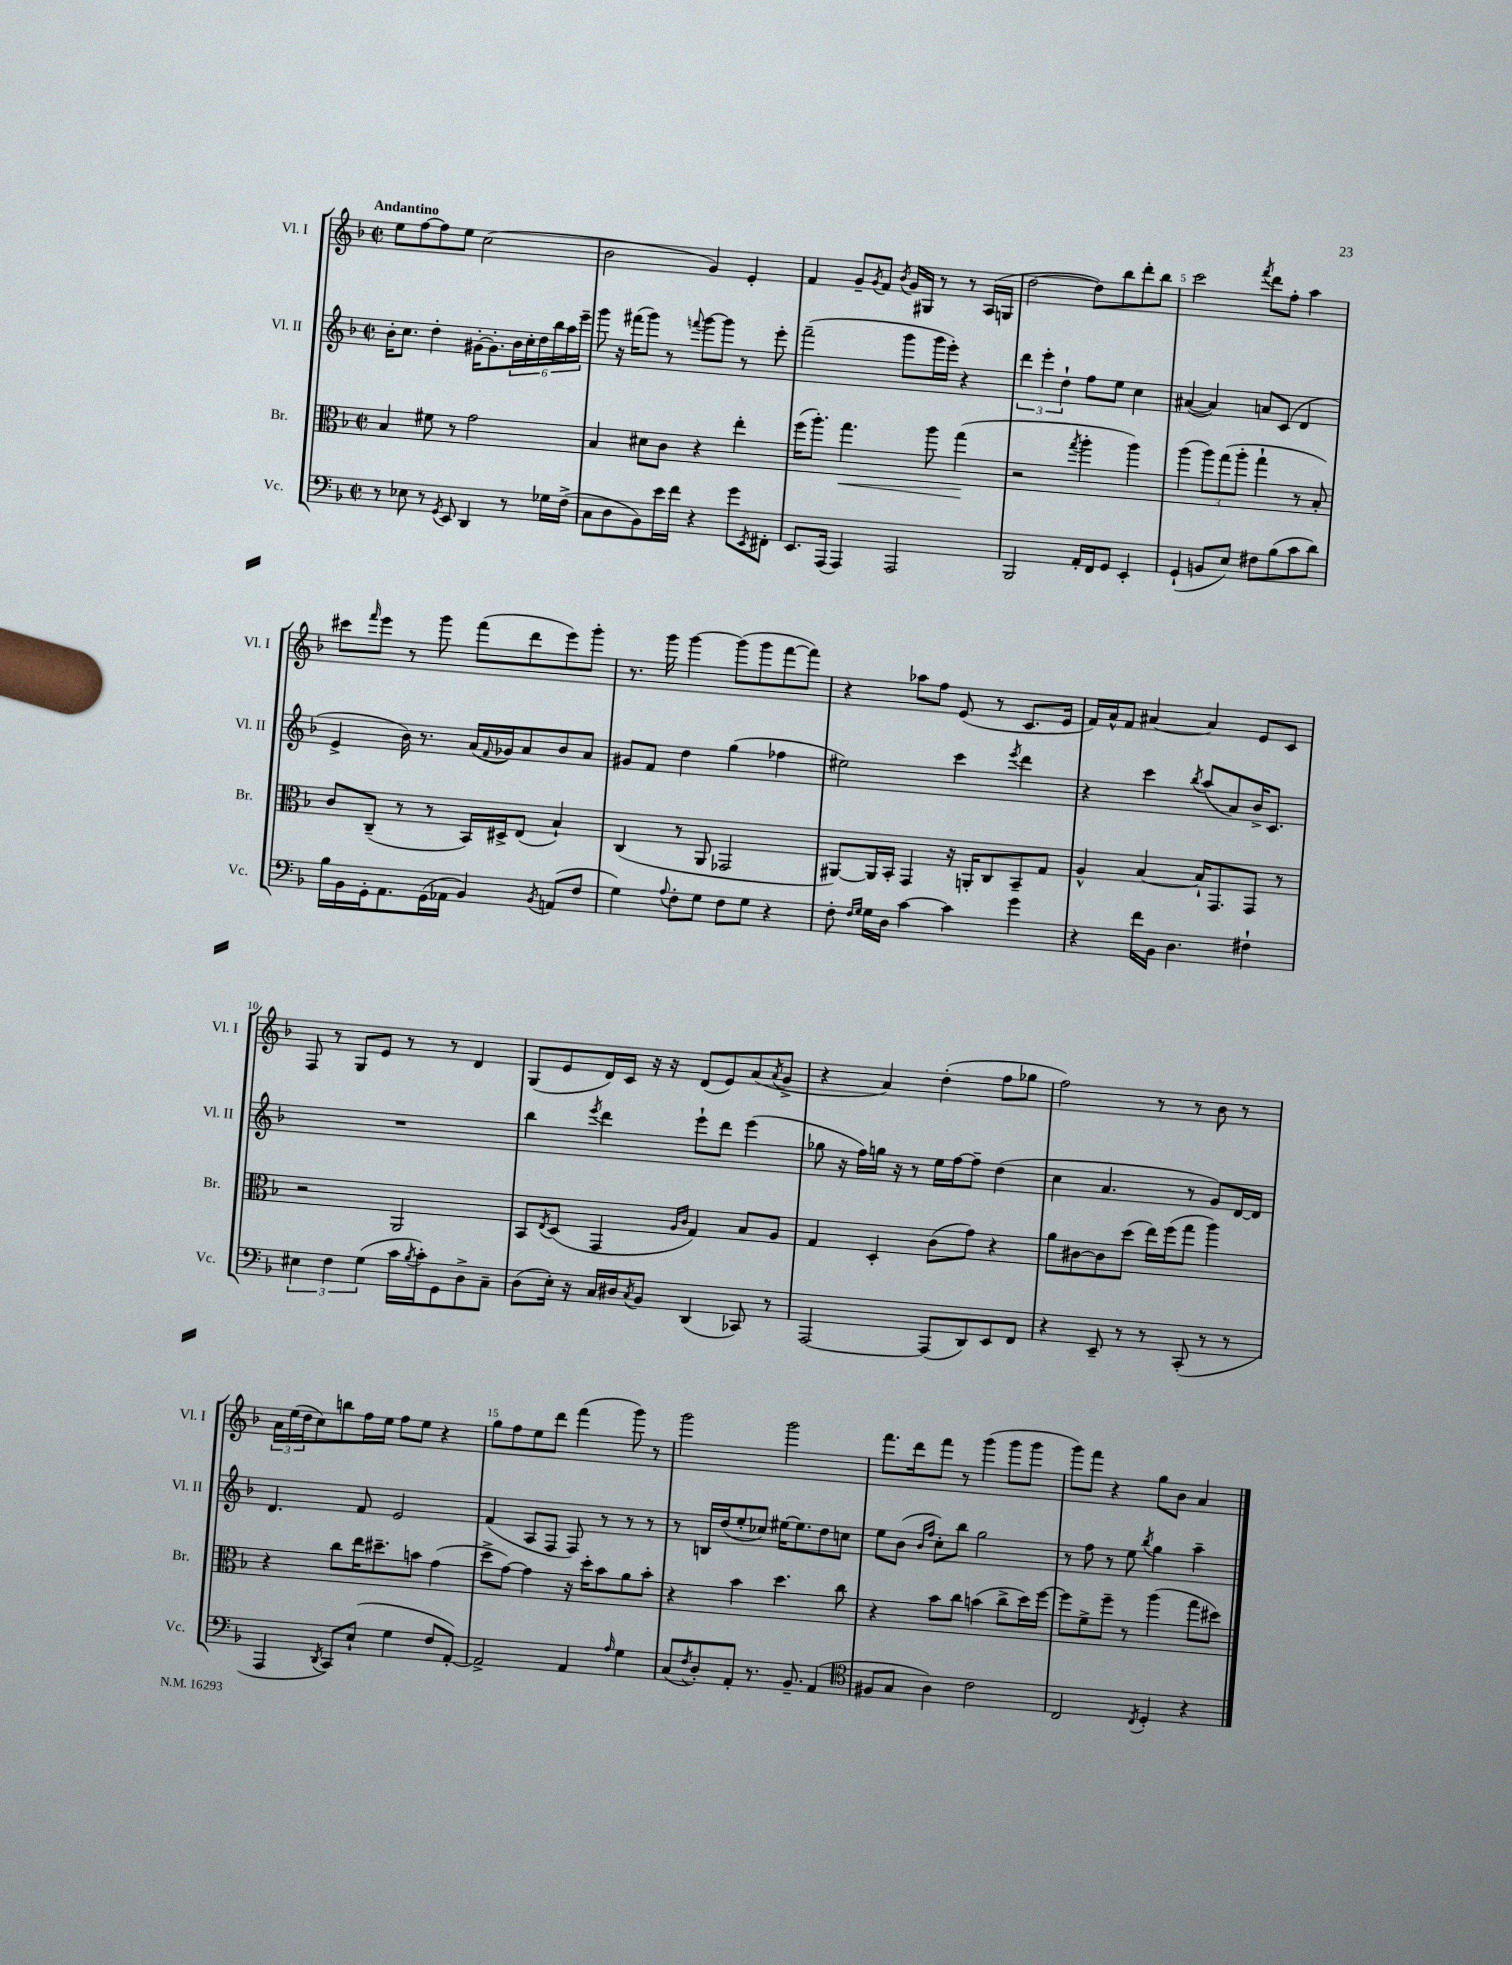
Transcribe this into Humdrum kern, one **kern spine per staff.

**kern	**kern	**dynam	**kern	**kern
*part4	*part3	*part3	*part2	*part1
*staff4	*staff3	*staff3	*staff2	*staff1
*I"Vc.	*I"Br.	*	*I"Vl. II	*I"Vl. I
*I'Vc.	*I'Br.	*	*I'Vl. II	*I'Vl. I
*clefF4	*clefC3	*	*clefG2	*clefG2
*k[b-]	*k[b-]	*	*k[b-]	*k[b-]
*M2/2	*M2/2	*	*M2/2	*M2/2
*met(c|)	*met(c|)	*	*met(c|)	*met(c|)
=1	=1	=1	=1	=1
!	!	!	!	!LO:TX:a:B:t=Andantino
8r	4B-/	.	16b-'\KL	8ee\L
.	.	.	8.cc\J	.
8E-X\	.	.	.	[8ff\
8r	8f#X\	.	4dd'\	8ff\]
8qGG/	.	.	.	.
8EE/	8r	.	.	8ee\J
4DD/	2g\	.	[16g#X'\KL	(2cc\
.	.	.	8.g#'\]	.
8r	.	.	24b-\L	.
.	.	.	24cc'\	.
.	.	.	24dd\	.
16G-X\LL	.	.	24bb-\	.
.	.	.	24aa\	.
(16F^\JJ	.	.	.	.
.	.	.	24eee~\JJ	.
=2	=2	=2	=2	=2
8C\L	4B-/	.	8ggg\	2b-\
8D\	.	.	16r	.
.	.	.	(16fff#X\KL	.
8BB-\)	8d#X\L	.	8ggg\J)	.
16e\L	8c\J	.	8r	.
16f\JJ	.	.	.	.
.	.	.	8qqfffn/	.
4r	4r	.	[8ggg\L	4g/)
.	.	.	8ggg\J]	.
8g\L	4ee'\	.	8r	4e'/
8qEE/	.	.	.	.
8FF#X'\J	.	.	8eee'\	.
=3	=3	=3	=3	=3
8.EE/L	(16ff\KL	.	(2fff~\	4f/
.	8.aa'\J)	.	.	.
(16AAA/Jk	.	.	.	.
!	!	!LO:HP:b	!	!
4AAA/)	4.gg\	<	.	8g~/L
.	.	.	.	8qg/
.	.	.	.	8f/J
.	.	.	.	8qb-/
2AAA/	.	.	8ggg\L	16g/LL
.	.	.	.	16G#X/JJ
.	8aa\	.	16ggg\L	8r
.	.	.	16eee'\JJ)	.
.	(4gg\	.	4r	8r
.	.	.	.	(16A/LL
.	.	.	.	16Gn/JJ
.	.	[	.	.
=4	=4	=4	=4	=4
2BBB-/	2r	.	6ddd\	[2dd\
.	.	.	6eee'\	.
.	.	.	6dd`\	.
.	8qgg/	.	.	.
16AA'/LL	4aa'\	.	8ff\L	8dd\L])
16FF/J	.	.	.	.
8GG/J	.	.	8ee\J	8bb-\
4EE'/	4aa\)	.	4cc\	8ddd'\
.	.	.	.	8bb-\J
=5	=5	=5	=5	=5
(4GG`/	(4aa\	.	([4a#X/	2ccc\
8BBn/L	12aa\L)	.	4a#/])	.
.	(12gg\	.	.	.
8E/J)	.	.	.	.
.	12aa'\J	.	.	.
.	.	.	.	8qfff/
8F#X\L	4gg`\	.	8an/L	8ddd\L
(8B-\	.	.	(8c/J	8ff'\J
8c\	8r	.	4d/	4aa\
8d\J)	8B-'/)	.	.	.
!!LO:LB:g=z
=6	=6	=6	=6	=6
16B-\LL	8c/L	.	4e^/	8ccc#X\L
16BB-\	.	.	.	.
.	.	.	.	16qqfff/
16GG'\J	(8C~/J	.	.	8eee\J
8.AA\	.	.	.	.
.	8r	.	16b-\)	8r
.	.	.	8.r	.
(16GG\L	8r	.	.	8ggg\
16AA-X\JJ	.	.	.	.
4BB-/)	16BB-/LL)	.	(16a/LL	(8fff\L
.	.	.	8qqf/	.
.	16D#X^/J	.	16g-X/J)	.
.	(8E/J	.	8a/	8ddd\
8qBB-/	.	.	.	.
(8AAn/L	4B-`/)	.	8b-/	8eee\)
8F/J	.	.	8a/J	8ggg'\J
=7	=7	=7	=7	=7
4G\)	(4C/	.	8g#X/L	8.r
.	.	.	8f/J	.
.	.	.	.	16ggg\
8qqA/	.	.	.	.
8F'\L	8r	.	4dd\	[4ggg\
8G\J	8AA/	.	.	.
8F\L	2GG-X/	.	(4gg\	(8ggg\L]
8G\J	.	.	.	8ggg\
4r	.	.	4ff-X\	[8fff\
.	.	.	.	8fff\J])
=8	=8	=8	=8	=8
8F'\	[8AA#X/L)	.	2ee#X\)	4r
16qqF/LL	.	.	.	.
16qqG/JJ	.	.	.	.
16G\LL	16AA#/L]	.	.	.
16D\JJ	16BB-'/JJ	.	.	.
[4c\	4GG/	.	.	8aa-X\L
.	.	.	.	8ff\J
4c\]	16r	.	4ccc\	(8e/
.	16AAn'/KL	.	.	.
.	8C/	.	.	8r
.	.	.	8qeee/	.
4g\	8BB-~/	.	4ddd\	8.c/L
.	8G/J	.	.	.
.	.	.	.	16e/Jk
=9	=9	=9	=9	=9
4r	4A^^/	.	4r	16f/LL)
.	.	.	.	16a^^/J
.	.	.	.	8f/J
16f\LL	[4B-/	.	4ccc\	[4a#X/
16BB-\JJ	.	.	.	.
4.D\	.	.	.	.
.	.	.	8qbb-/	.
.	16B-`/KL]	.	(8aa/L	4a#/]
.	8.GG/	.	.	.
.	.	.	8a/)	.
4F#X`\	8GG/J	.	16b-^/K	8e/L
.	.	.	8.c/J	.
.	8r	.	.	8c/J
!!LO:LB:g=z
=10	=10	=10	=10	=10
6E#X\	2r	.	1r	8F/
.	.	.	.	8r
6F\	.	.	.	.
.	.	.	.	8G/L
(6G\	.	.	.	.
.	.	.	.	8e/J
16c\LL	2AA/	.	.	8r
8qB-/	.	.	.	.
16c'\J)	.	.	.	.
8GG\	.	.	.	8r
8D^\	.	.	.	4d/
8C~\J	.	.	.	.
=11	=11	=11	=11	=11
(8D\L	8BB-/L	.	4bb-\	(8G/L
.	8qE/	.	.	.
16E'\Jk)	(8D/J	.	.	8e/
16r	.	.	.	.
.	.	.	8qeee/	.
16C/LL	4GG/	.	4ddd\	16d/L)
16D#X/J	.	.	.	16c/JJ
8qC/	.	.	.	.
8BB-/J	.	.	.	16r
.	.	.	.	16r
.	16qqA/LL	.	.	.
.	16qqc/JJ	.	.	.
(4DD/	4G/)	.	8eee`\L	(8d/L
.	.	.	8ddd\J	8e/)
8CC-X/)	8B-/L	.	(4eee\	(8a/
.	.	.	.	8qa/
8r	8A/J	.	.	8g^/J
=12	=12	=12	=12	=12
[2AAA/	4G/	.	8gg-X\	4r
.	.	.	16r	.
.	.	.	16ff\LL)	.
.	4D'/	.	16ggn\JJ	4a/)
.	.	.	16r	.
.	.	.	8r	.
(8AAA/L]	(8c\L	.	16ee\LL	(4dd'\
.	.	.	[16ff\J	.
8DD/)	8g\J)	.	8ff~\J]	.
8EE/	4r	.	(4dd\	8ff\L
8FF/J	.	.	.	8gg-X\J
=13	=13	=13	=13	=13
4r	8a\L	.	4cc\	2ff\)
.	[8c#X\	.	.	.
8EE~/	8c#\]	.	4.a/	.
8r	(8dd\J	.	.	.
8r	16ee\LL)	.	.	8r
.	(16ff\J	.	.	.
(8CC'/	8gg\J	.	8r	8r
8r	4aa\)	.	8g/L)	8b-\
8r	.	.	[16d/L	8r
.	.	.	16d/JJ]	.
!!LO:LB:g=z
=14	=14	=14	=14	=14
4AAA/	4r	.	4.d/	24a\LL
.	.	.	.	(24ee\
.	.	.	.	24dd\J
.	.	.	.	8cc\)
8qDD/	.	.	.	.
8CC/L)	8cc\L	.	.	8bbn\
(8E`/J	16ee\K	.	8f/	16ff\L
.	8.dd#X~\	.	.	16ee\JJ
4G\	.	.	2e/	8ff\L
.	8bn\J	.	.	8ee\J
8F/L	(4g\	.	.	4r
[8AA'/J)	.	.	.	.
=15	=15	=15	=15	=15
2AA^/]	8dd^\L	.	(4f/	8gg\L
.	[8g\J)	.	.	8ff\
.	4g\]	.	8A/L	8ee\
.	.	.	8F/J	8ddd\J
4AA/	16r	.	8F/)	(4fff\
.	16dd'\KL	.	.	.
.	8b-\	.	8r	.
16qqA/	.	.	.	.
4G\	8a\	.	8r	8ggg\)
.	8b-'\J	.	8r	8r
=16	=16	=16	=16	=16
(8C/L	4r	.	8r	2ggg\
8qF/	.	.	.	.
8D'/)	.	.	16Bn/LL	.
.	.	.	(16dd/J	.
8AA'/J	4b-\	.	8ee'/	.
8.r	.	.	8cc-X/J)	.
.	4.dd\	.	[16ee#X\KL	2ggg\
8.BB-~/	.	.	8.ee#\]	.
(4AA/	.	.	8dd\	.
.	8cc\	.	8ccn\J	.
=17	=17	=17	=17	=17
*clefC4	*	*	*	*
8F#X/L	4r	.	8ee\L	8.fff\L
8G/J	.	.	(8b-\J	.
.	.	.	.	16ddd\k
.	.	.	16qqb-/LL	.
.	.	.	16qqff/JJ	.
4A\)	8b-\L	.	8cc'\L)	8fff\J
.	8cc\J	.	8bb-\J	8r
2c\	(4bn\	.	2gg\	(4ggg\
.	8cc^\L	.	.	8ggg\L
.	16dd\L)	.	.	8ggg\J
.	[16ff\JJ	.	.	.
=18	=18	=18	=18	=18
2C/	8ff\L]	.	8r	8ggg\L)
.	8f^\	.	8ff\	8fff\J
.	8ff~\J	.	8r	4r
.	8r	.	8ee\	.
8qC/	.	.	8qbb-/	.
4D'/	(4aa\	.	4gg\	8gg\L
.	.	.	.	8b-\J
4r	8gg\L	.	4aa~\	4a/
.	8dd#X\J)	.	.	.
==	==	==	==	==
*-	*-	*-	*-	*-
